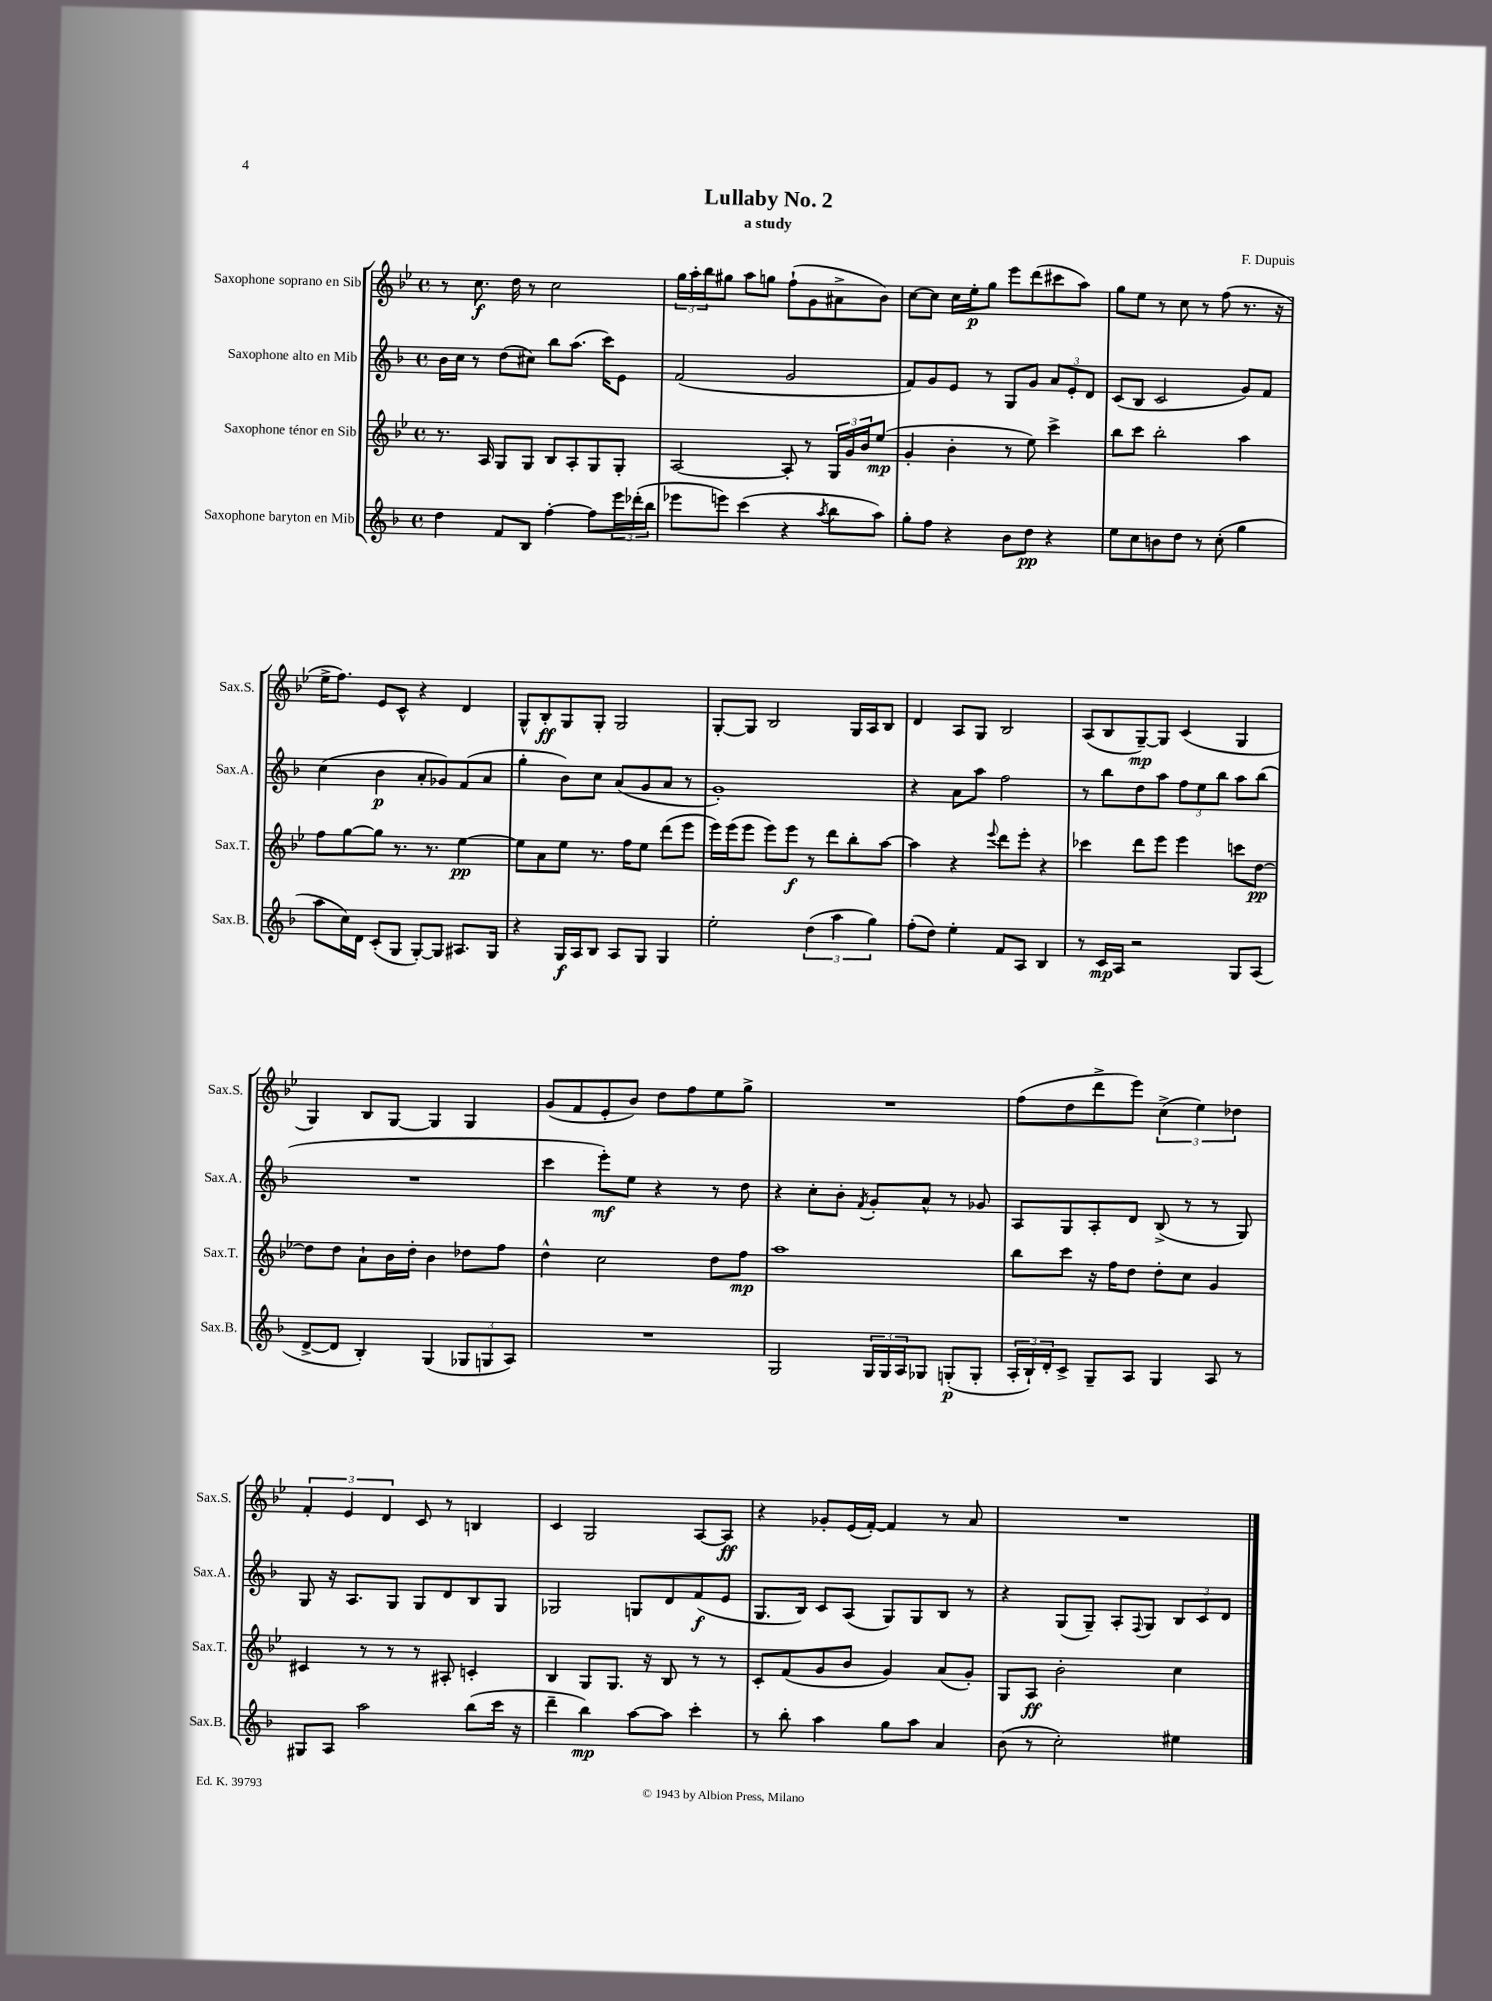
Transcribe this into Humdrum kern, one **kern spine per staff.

**kern	**kern	**kern	**kern
*staff4	*staff3	*staff2	*staff1
*clefG2	*clefG2	*clefG2	*clefG2
*k[b-]	*k[b-e-]	*k[b-]	*k[b-e-]
*M4/4	*M4/4	*M4/4	*M4/4
*met(c)	*met(c)	*met(c)	*met(c)
4dd	8.r	16b-	8r
.	.	16cc	.
.	.	8r	8.cc
.	16A	.	.
8f	8G	(8dd	.
.	.	.	16dd
8B-	8G	8cc#)	8r
[4ff'	8B-	8bb-	2cc
.	8A'	(8.aa	.
8ff]	8G	.	.
.	.	16ccc)	.
24eee	8G'	8e	.
(24ddd-'	.	.	.
24bb-	.	.	.
=	=	=	=
8eee-	[2A	(2f	24gg
.	.	.	24aa'
.	.	.	24bb-
8eee)	.	.	8gg#
(4ccc	.	.	8aa
.	.	.	8gg
4r	8A']	2g	(8ff`
.	8r	.	8g
8qaa	.	.	.
8bb-	24G	.	8a#^
.	24g	.	.
.	24b-	.	.
8aa)	(8ee-	.	8b-)
=	=	=	=
8gg'	4g'	8f)	[8cc
8ff	.	8g	8cc]
4r	4b-'	8e	16cc
.	.	.	16ee-'
.	.	8r	8gg
8b-	8r	8G	8eee-
8dd	8ee-)	8g	(8ddd
4r	4ccc^	12a	8ccc#
.	.	12e'	.
.	.	.	8aa)
.	.	12d	.
=	=	=	=
8ee	8bb-	(8c	8gg
8cc	8ccc	8B-	8ee-
8b	2bb-'	2c	8r
8dd	.	.	8cc
8r	.	.	8r
(8cc'	.	.	(8ff
4gg	4aa	8g)	8.r
.	.	8f	.
.	.	.	16r
=	=	=	=
8aa	8ff	(4cc	16ee-^
.	.	.	8.ff)
16cc)	[8gg	.	.
16d	.	.	.
(8c'	8gg]	4b-	8e-
8G	8.r	.	8c^^
[8G')	.	8a'	4r
.	8.r	.	.
8G]	.	8g-)	.
8.A#	[4ee-	(8f	4d
.	.	8a	.
16G	.	.	.
=	=	=	=
4r	8ee-]	4gg'	8G^^
.	8a	.	8B-'
16G	8ee-	8b-)	8G
16A	.	.	.
8B-	8.r	8cc	8G'
8A	.	(8a	2G
.	16ff	.	.
8G	8ee-	8g	.
4G	(8ddd	8a	.
.	8eee-	8r	.
=	=	=	=
2ee'	16eee-)	1g')	[8G'
.	(16eee-	.	.
.	8eee-	.	8G]
.	8eee-)	.	2B-
.	8eee-	.	.
(6dd	8r	.	.
.	8ddd	.	.
6aa	.	.	.
.	8bb-'	.	16G
.	.	.	16A
6gg)	.	.	.
.	[8aa	.	8B-
=	=	=	=
(8ff'	4aa]	4r	4d
8dd)	.	.	.
4ee'	4r	8a	8A
.	.	8aa	8G
.	8qqeee-	.	.
8f	8ddd	2ff	2B-
8A	8eee-'	.	.
4B-	4r	.	.
=	=	=	=
8r	4ccc-	8r	(8A
16c	.	8bb-	8B-
16A	.	.	.
2r	8ddd	8dd	[8G~)
.	8eee-	8aa	8G]
.	4eee-	12ff	(4c
.	.	12ee	.
.	.	12bb-	.
8G	8ccc	8aa	4G
(8A	[8dd	(8bb-	.
=	=	=	=
[8d^	8dd]	1r	4G)
8d]	8dd	.	.
4B-')	8a`	.	8B-
.	16b-	.	[8G
.	16dd'	.	.
(4G	4b-	.	4G]
12G-	8dd-	.	4G
12G	.	.	.
.	8ff	.	.
12A)	.	.	.
=	=	=	=
1r	4dd^^	4ccc	(8g
.	.	.	8f
.	2cc	8eee')	8e-'
.	.	8ee	8b-)
.	.	4r	8dd
.	.	.	8ff
.	8dd	8r	8ee-
.	8ff	8dd	8gg^
=	=	=	=
2G	1aa	4r	1r
.	.	8cc'	.
.	.	8b-'	.
.	.	8qf	.
24G	.	8g'	.
24G	.	.	.
24A	.	.	.
8G-	.	8a^^	.
(8G'	.	8r	.
8G'	.	8g-	.
=	=	=	=
24A'	8bb-	8A	(8ff
24B-`)	.	.	.
24d'	.	.	.
8c^	8ccc	8G	8dd
8G~	16r	8A'	8ddd^
.	16ff	.	.
8A	8dd	8d	8eee-)
4G	8dd'	(8B-^	(6cc^
.	8cc	8r	.
.	.	.	6ee-)
8A	4g	8r	.
.	.	.	6dd-
8r	.	8G)	.
=	=	=	=
8G#	4c#	8G	6f'
8A	.	16r	.
.	.	.	6e-
.	.	8.A	.
2aa	8r	.	.
.	.	.	6d
.	8r	8G	.
.	8r	8G	8c
.	8A#'	8d	8r
(8bb-	4c'	8B-	4B
16ccc	.	8G	.
16r	.	.	.
=	=	=	=
4ddd~	4B-	2G-	4c
4bb-)	8G	.	2G
.	8.G	.	.
[8aa	.	8G	.
.	16r	.	.
8aa]	8B-	8d	.
4ccc'	8r	(8f	[8A
.	8r	8e	8A]
=	=	=	=
8r	8c'	8.G	4r
8bb-'	(8f	.	.
.	.	16B-)	.
4aa	8g	8c	8g-'
.	8b-	(8A	(16e-
.	.	.	[16f')
8gg	4g)	8G)	4f]
8aa	.	8G	.
4a	(8a	8B-	8r
.	8g')	8r	8a
=	=	=	=
(8b-	8G	4r	1r
8r	8A	.	.
2cc')	2b-'	(8G	.
.	.	8G~)	.
.	.	8A'	.
.	.	8qqF	.
.	.	8G	.
4ee#	4cc	12B-	.
.	.	12c	.
.	.	12d	.
==	==	==	==
*-	*-	*-	*-
